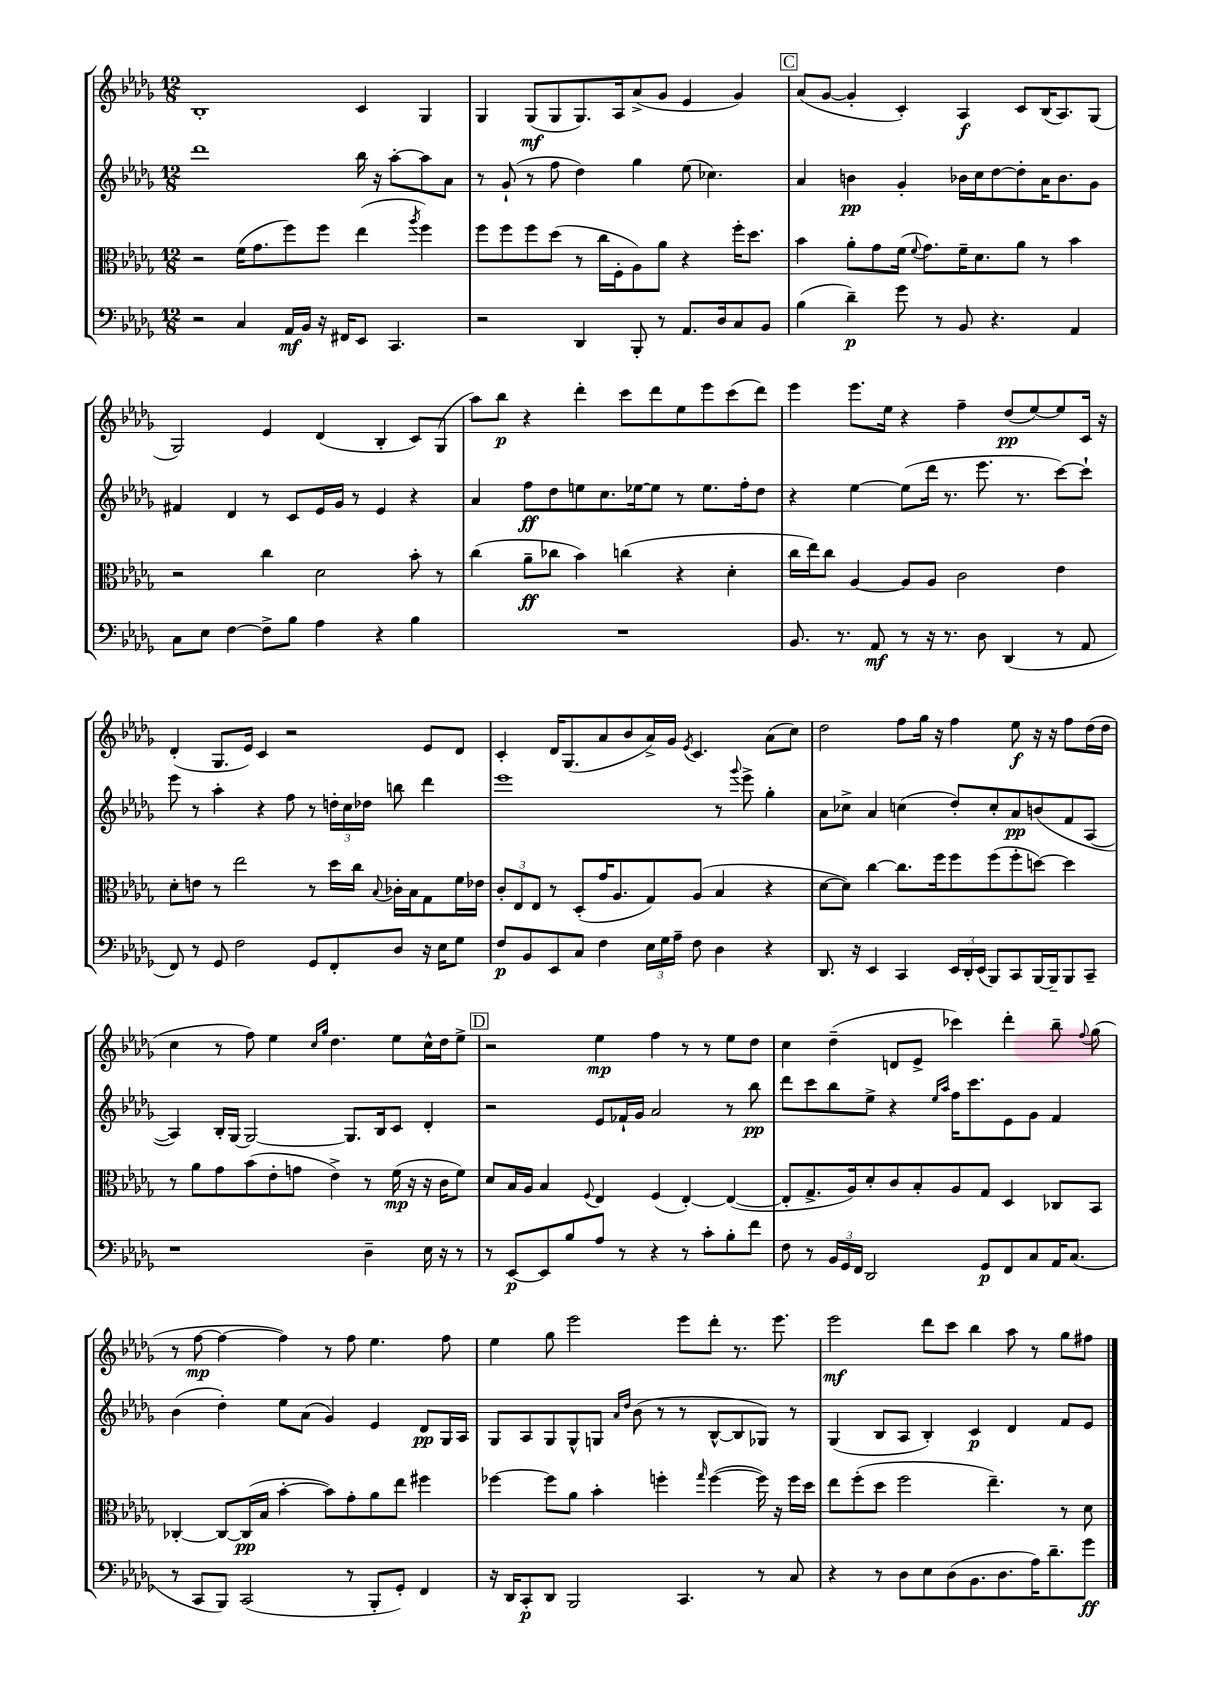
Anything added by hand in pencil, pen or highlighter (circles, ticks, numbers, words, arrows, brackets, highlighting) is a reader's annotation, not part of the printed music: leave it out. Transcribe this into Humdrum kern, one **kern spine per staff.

**kern	**dynam	**kern	**dynam	**kern	**dynam	**kern	**dynam
*part4	*part4	*part3	*part3	*part2	*part2	*part1	*part1
*staff4	*staff4	*staff3	*staff3	*staff2	*staff2	*staff1	*staff1
*clefF4	*	*clefC3	*	*clefG2	*	*clefG2	*
*k[b-e-a-d-g-]	*	*k[b-e-a-d-g-]	*	*k[b-e-a-d-g-]	*	*k[b-e-a-d-g-]	*
*M12/8	*	*M12/8	*	*M12/8	*	*M12/8	*
=47	=47	=47	=47	=47	=47	=47	=47
2r	.	2r	.	1ddd-	.	1B-'	.
4C/	.	(16f\KL	.	.	.	.	.
.	.	8.g-\	.	.	.	.	.
16AA-/LL	mf	8ff\)	.	.	.	.	.
16BB-/JJ	.	.	.	.	.	.	.
16r	.	8ff\J	.	.	.	.	.
16FF#X/KL	.	.	.	.	.	.	.
8EE-/J	.	(4ee-\	.	16bb-\	.	4c/	.
.	.	.	.	16r	.	.	.
4.CC/	.	.	.	[8aa-'\L	.	.	.
.	.	8qaa-/	.	.	.	.	.
.	.	4ff\)	.	8aa-\]	.	4G-/	.
.	.	.	.	8a-\J	.	.	.
=48	=48	=48	=48	=48	=48	=48	=48
2r	.	8ff\L	.	8r	.	4G-/	.
.	.	8ff\	.	(8g-`/	.	.	.
.	.	8ff\	.	8r	.	(8G-/L	mf
.	.	(8dd-\J	.	8ff\	.	8G-/	.
4DD-/	.	8r	.	4dd-\)	.	8.G-/)	.
.	.	16cc\LL	.	.	.	.	.
.	.	16F'\J	.	.	.	16A-/k	.
8BBB-'/	.	8A-\)	.	4gg-\	.	(8a-^/	.
8r	.	8a-\J	.	.	.	8g-/J	.
8.AA-/L	.	4r	.	(8ee-\	.	4e-/	.
.	.	.	.	4.cc-X\)	.	.	.
16D-/k	.	.	.	.	.	.	.
8C/	.	16ff'\KL	.	.	.	4g-/)	.
.	.	8.dd-\J	.	.	.	.	.
8BB-/J	.	.	.	.	.	.	.
!!LO:REH:place=s1:t=C
=49	=49	=49	=49	=49	=49	=49	=49
(4B-\	.	4b-\	.	4a-/	.	(8a-/L	.
.	.	.	.	.	.	[8g-/J	.
4d-~\)	p	8a-'\L	.	4bn\	pp	4g-'/]	.
.	.	8g-\	.	.	.	.	.
8g-\	.	(16f\Jk	.	4g-'/	.	4c'/)	.
.	.	8qqf/	.	.	.	.	.
.	.	8.g-\L)	.	.	.	.	.
8r	.	.	.	.	.	.	.
8BB-/	.	16f~\K	.	16b-X\LL	.	4A-/	f
.	.	8.d-\	.	16cc\J	.	.	.
4.r	.	.	.	[8dd-\	.	.	.
.	.	8a-\J	.	8dd-'\]	.	8c/L	.
.	.	8r	.	16a-\K	.	(16B-/K	.
.	.	.	.	8.b-\	.	8.A-/)	.
4AA-/	.	4b-\	.	.	.	.	.
.	.	.	.	8g-\J	.	(8G-/J	.
!!LO:LB:g=z
=50	=50	=50	=50	=50	=50	=50	=50
8C\L	.	2r	.	4f#X/	.	2G-/)	.
8E-\J	.	.	.	.	.	.	.
[4F\	.	.	.	4d-/	.	.	.
8F^\L]	.	4cc\	.	8r	.	4e-/	.
8B-\J	.	.	.	8c/L	.	.	.
4A-\	.	2d-\	.	16e-/L	.	(4d-/	.
.	.	.	.	16g-/JJ	.	.	.
.	.	.	.	8r	.	.	.
4r	.	.	.	4e-/	.	4B-'/	.
4B-\	.	8b-'\	.	4r	.	8c/L)	.
.	.	8r	.	.	.	(8G-/J	.
=51	=51	=51	=51	=51	=51	=51	=51
1.r	.	(4cc\	.	4a-/	.	8aa-\L)	.
.	.	.	.	.	.	8bb-\J	p
.	.	8a-~\L	ff	8ff\L	ff	4r	.
.	.	8cc-X\J	.	8dd-\	.	.	.
.	.	4b-\)	.	8een\	.	4ddd-'\	.
.	.	.	.	8.cc\	.	.	.
.	.	(4ccn\	.	.	.	8ccc\L	.
.	.	.	.	[16ee-X\k	.	.	.
.	.	.	.	8ee-\J]	.	8ddd-\	.
.	.	4r	.	8r	.	8ee-\	.
.	.	.	.	8.ee-\L	.	8eee-\	.
.	.	4d-'\	.	.	.	(8ccc\	.
.	.	.	.	16ff'\k	.	.	.
.	.	.	.	8dd-\J	.	8ddd-\J)	.
=52	=52	=52	=52	=52	=52	=52	=52
8.BB-/	.	16cc\LL	.	4r	.	4eee-\	.
.	.	16ee-\J)	.	.	.	.	.
.	.	8cc\J	.	.	.	.	.
8.r	.	.	.	.	.	.	.
.	.	[4A-/	.	[4ee-\	.	8.eee-\L	.
8AA-/	mf	.	.	.	.	.	.
.	.	.	.	.	.	16ee-\Jk	.
8r	.	8A-/L]	.	(8ee-\L]	.	4r	.
16r	.	8A-/J	.	16ddd-\Jk	.	.	.
8.r	.	.	.	8.r	.	.	.
.	.	2c\	.	.	.	4ff~\	.
8D-\	.	.	.	8.eee-\	.	.	.
(4DD-/	.	.	.	.	.	(8dd-/L	pp
.	.	.	.	8.r	.	.	.
.	.	.	.	.	.	[8ee-/)	.
8r	.	4e-\	.	[8ccc\L)	.	8ee-/]	.
8AA-/	.	.	.	8ccc`\J]	.	16c/Jk	.
.	.	.	.	.	.	16r	.
!!LO:LB:g=z
=53	=53	=53	=53	=53	=53	=53	=53
8FF/)	.	8d-'\L	.	8eee-\	.	(4d-'/	.
8r	.	8en\J	.	8r	.	.	.
8GG-/	.	8r	.	4aa-'\	.	8.G-/L	.
2F\	.	2ee-\	.	.	.	.	.
.	.	.	.	.	.	16e-/Jk)	.
.	.	.	.	4r	.	4c/	.
.	.	.	.	8ff\	.	2r	.
8GG-/L	.	8r	.	8r	.	.	.
8FF'/	.	16dd-\LL	.	24ddn'\LL	.	.	.
.	.	.	.	24cc\	.	.	.
.	.	16cc\JJ	.	.	.	.	.
.	.	.	.	24dd-X\JJ	.	.	.
.	.	8qqB-/	.	.	.	.	.
8D-/J	.	16c-X'\LL	.	8bbn\	.	.	.
.	.	16B-\J	.	.	.	.	.
16r	.	8G-\	.	4ddd-\	.	8e-/L	.
16E-\KL	.	.	.	.	.	.	.
8G-\J	.	16f\L	.	.	.	8d-/J	.
.	.	16e-X\JJ	.	.	.	.	.
=54	=54	=54	=54	=54	=54	=54	=54
8F/L	p	12c'/L	.	1eee-	.	4c'/	.
.	.	12E-/	.	.	.	.	.
8BB-/	.	.	.	.	.	.	.
.	.	12E-/J	.	.	.	.	.
8EE-/	.	8r	.	.	.	16d-/KL	.
.	.	.	.	.	.	(8.G-/	.
8C/J	.	(8D-'/L	.	.	.	.	.
4F\	.	16g-/K	.	.	.	8a-/	.
.	.	8.A-/	.	.	.	.	.
.	.	.	.	.	.	8b-/	.
24E-\LL	.	8G-/)	.	.	.	16a-^/L)	.
24G-\	.	.	.	.	.	.	.
.	.	.	.	.	.	16g-/JJ	.
24A-~\JJ	.	.	.	.	.	.	.
.	.	.	.	.	.	8qe-/	.
8F\	.	(8A-/J	.	.	.	4.c/	.
4D-\	.	4B-/	.	8r	.	.	.
.	.	.	.	8qqggg-/	.	.	.
.	.	.	.	8eee-^\	.	.	.
4r	.	4r	.	4gg-'\	.	(8a-\L	.
.	.	.	.	.	.	8cc\J)	.
=55	=55	=55	=55	=55	=55	=55	=55
8.DD-/	.	[8d-\L	.	8a-\L	.	2dd-\	.
.	.	8d-\J])	.	8cc-X^\J	.	.	.
16r	.	.	.	.	.	.	.
4EE-/	.	[4cc\	.	4a-/	.	.	.
4CC/	.	8.cc\L]	.	(4ccn\	.	8ff\L	.
.	.	.	.	.	.	16gg-\Jk	.
.	.	16ff\k	.	.	.	16r	.
24EE-/LL	.	8ff\	.	8dd-'/L)	.	4ff\	.
24DD-'/	.	.	.	.	.	.	.
(24EE-/JJ	.	.	.	.	.	.	.
8BBB-/L)	.	(8ff\	.	8cc'/	.	.	.
8CC/	.	8ff'\	.	8a-/	pp	8ee-\	f
[16BBB-/L	.	[8ddn\J)	.	(8bn/	.	16r	.
16BBB-~/J]	.	.	.	.	.	16r	.
8BBB-/	.	4dd\]	.	8f/	.	8ff\L	.
8CC~/J	.	.	.	[8A-/J	.	(16dd-\L	.
.	.	.	.	.	.	16dd-\JJ	.
!!LO:LB:g=z
=56	=56	=56	=56	=56	=56	=56	=56
1r	.	8r	.	4A-/])	.	4cc\	.
.	.	8a-\L	.	.	.	.	.
.	.	8g-\	.	16B-'/LL	.	8r	.
.	.	.	.	[16G-/JJ	.	.	.
.	.	(8b-\	.	2G-/_	.	8ff\)	.
.	.	8e-'\	.	.	.	4ee-\	.
.	.	8gn\J	.	.	.	.	.
.	.	.	.	.	.	16qqcc/LL	.
.	.	.	.	.	.	16qqgg-/JJ	.
.	.	4e-^\)	.	.	.	4.dd-\	.
.	.	.	.	8.G-/L]	.	.	.
4D-~\	.	8r	.	.	.	.	.
.	.	.	.	16B-/k	.	.	.
.	.	(16f\	mp	8c/J	.	8ee-\L	.
.	.	16r	.	.	.	.	.
16E-\	.	16r	.	4d-'/	.	16cc^^\L	.
16r	.	16c\KL	.	.	.	16dd-\J	.
8r	.	8f\J)	.	.	.	8ee-^\J	.
!!LO:REH:place=s1:t=D
=57	=57	=57	=57	=57	=57	=57	=57
8r	.	8d-/L	.	2r	.	2r	.
[8EE-/L	p	16B-/L	.	.	.	.	.
.	.	16A-/JJ	.	.	.	.	.
8EE-/]	.	4B-/	.	.	.	.	.
8B-/	.	.	.	.	.	.	.
.	.	8qqF/	.	.	.	.	.
8A-/J	.	4E-/	.	8e-/L	.	4ee-\	mp
8r	.	.	.	16f-X`/L	.	.	.
.	.	.	.	16g-/JJ	.	.	.
4r	.	(4F/	.	2a-/	.	4ff\	.
8r	.	[4E-'/)	.	.	.	8r	.
8c'\L	.	.	.	.	.	8r	.
8B-'\	.	(4E-/_	.	8r	.	8ee-\L	.
8f\J	.	.	.	8bb-\	pp	8dd-\J	.
=58	=58	=58	=58	=58	=58	=58	=58
8F\	.	8E-'/L]	.	8ddd-\L	.	4cc\	.
8r	.	8.G-^/	.	8ccc\	.	.	.
24BB-/LL	.	.	.	8bb-\	.	(4dd-~\	.
24GG-/	.	.	.	.	.	.	.
.	.	16A-/k)	.	.	.	.	.
24FF/JJ	.	.	.	.	.	.	.
2DD-/	.	8d-'/	.	8ee-^\J	.	.	.
.	.	8c/	.	4r	.	8dn/L	.
.	.	8B-'/	.	.	.	8e-^/J	.
.	.	.	.	16qqee-/LL	.	.	.
.	.	.	.	16qqaa-/JJ	.	.	.
.	.	8A-/	.	16ff\KL	.	4ccc-X\)	.
.	.	.	.	8.ccc\	.	.	.
8GG-/L	p	8G-/J	.	.	.	.	.
8FF/	.	4D-/	.	8e-\	.	4ddd-'\	.
8C/	.	.	.	8g-\J	.	.	.
16AA-/K	.	8C-X/L	.	4f/	.	8bb-~\	.
(8.C/J	.	.	.	.	.	.	.
.	.	.	.	.	.	8qqff/	.
.	.	8BB-/J	.	.	.	(8gg-\	.
!!LO:LB:g=z
=59	=59	=59	=59	=59	=59	=59	=59
8r	.	[4C-X'/	.	(4b-\	.	8r	.
8CC/L	.	.	.	.	.	[8ff\	mp
8BBB-/J)	.	8C-/L_	.	4dd-'\)	.	4ff\_	.
(2CC/	.	(16C-/L]	pp	.	.	.	.
.	.	16B-/JJ	.	.	.	.	.
.	.	[4b-'\	.	8ee-\L	.	4ff\])	.
.	.	.	.	(8a-\J	.	.	.
.	.	8b-\L])	.	4g-/)	.	8r	.
8r	.	8g-'\	.	.	.	8ff\	.
8BBB-'/L	.	8a-\	.	4e-/	.	4.ee-\	.
8GG-'/J)	.	8ee-\J	.	.	.	.	.
4FF/	.	4ff#X\	.	8d-/L	pp	.	.
.	.	.	.	16G-/L	.	8ff\	.
.	.	.	.	16A-/JJ	.	.	.
=60	=60	=60	=60	=60	=60	=60	=60
16r	.	[4ff-X\	.	8G-/L	.	4ee-\	.
16DD-/KL	.	.	.	.	.	.	.
8CC'/	p	.	.	8A-/	.	.	.
8DD-/J	.	8ff-\L]	.	8G-/	.	8gg-\	.
2BBB-/	.	8a-\J	.	8G-^^/	.	2eee-\	.
.	.	4b-'\	.	8Gn/J	.	.	.
.	.	.	.	16qqa-/LL	.	.	.
.	.	.	.	16qqdd-/JJ	.	.	.
.	.	.	.	(8b-\	.	.	.
.	.	4ffn'\	.	8r	.	.	.
4.CC/	.	.	.	8r	.	8eee-\L	.
.	.	16qqgg-/	.	.	.	.	.
.	.	([4ff\	.	[8B-^^/L	.	8ddd-'\J	.
.	.	.	.	8B-/]	.	8.r	.
8r	.	16ff\])	.	8G-X/J)	.	.	.
.	.	16r	.	.	.	8.eee-\	.
8C/	.	16ff\LL	.	8r	.	.	.
.	.	16dd-\JJ	.	.	.	.	.
=61	=61	=61	=61	=61	=61	=61	=61
4r	.	8ee-\L	.	(4G-/	.	2eee-\	mf
.	.	(8ff'\	.	.	.	.	.
8r	.	8dd-\J	.	8B-/L	.	.	.
8D-\L	.	2ff\	.	8A-/J	.	.	.
8E-\	.	.	.	4B-'/)	.	8ddd-\L	.
(8D-\	.	.	.	.	.	8ccc\J	.
8.BB-\	.	.	.	4c/	p	4bb-\	.
.	.	4.ee-~\)	.	.	.	.	.
8.D-\	.	.	.	.	.	.	.
.	.	.	.	4d-/	.	8aa-\	.
16A-\K)	.	.	.	.	.	8r	.
8.d-~\	.	.	.	.	.	.	.
.	.	8r	.	8f/L	.	8gg-\L	.
8g-\J	ff	8d-\	.	8e-/J	.	8ff#X\J	.
==	==	==	==	==	==	==	==
*-	*-	*-	*-	*-	*-	*-	*-
